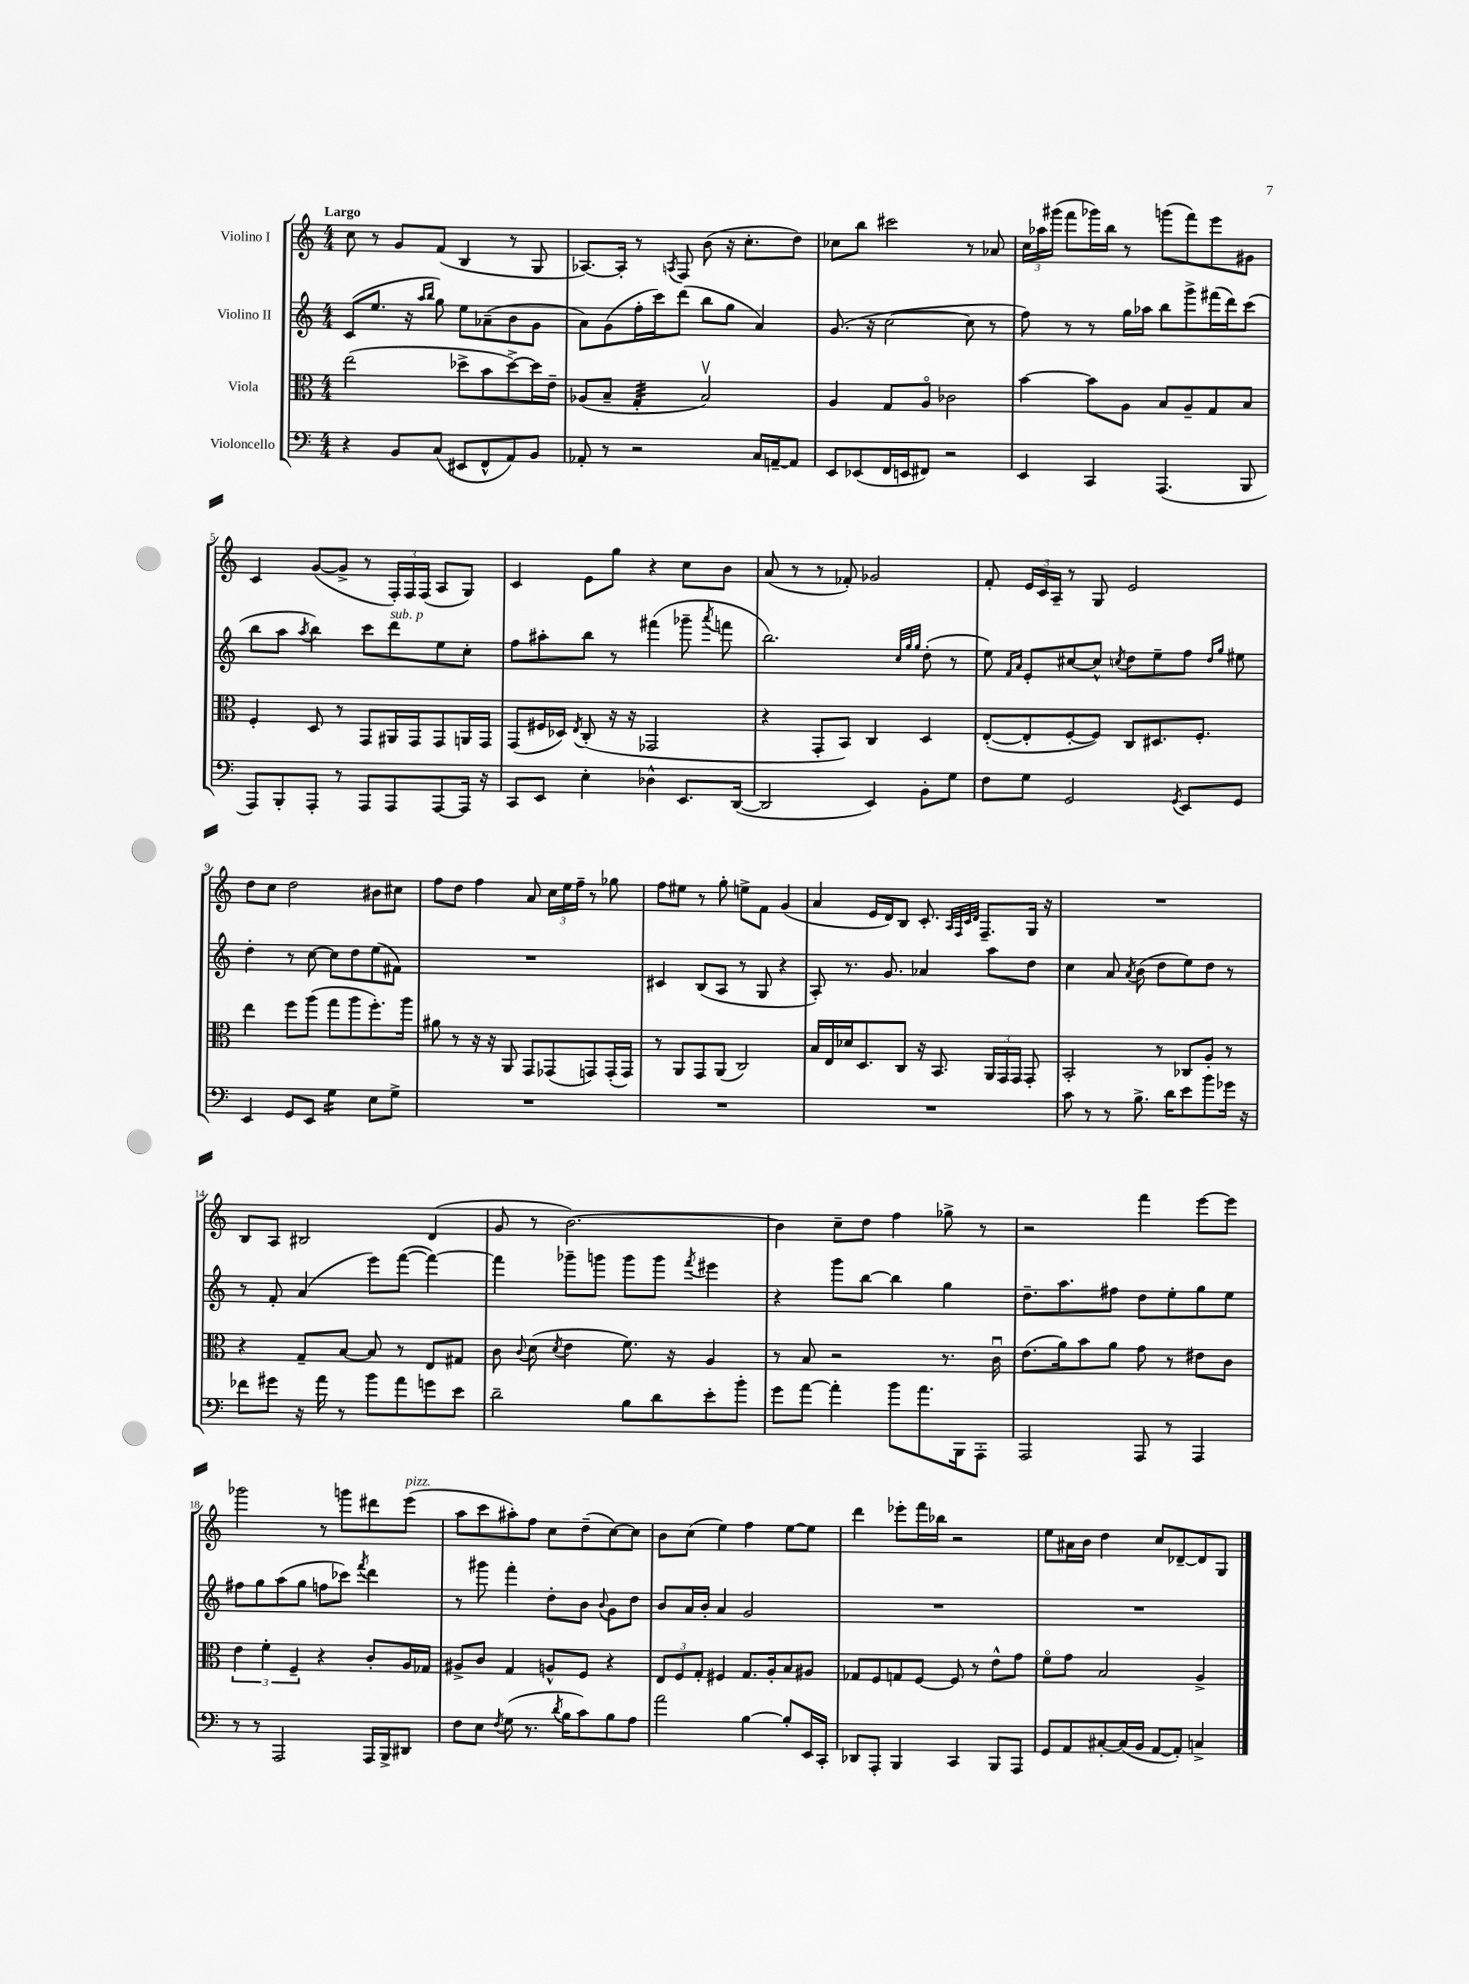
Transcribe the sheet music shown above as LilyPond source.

<<
\new StaffGroup <<
\new Staff = "s0" \with { instrumentName = "Violino I" } {
    \clef treble \key c \major \numericTimeSignature \time 4/4 \tempo "Largo"
    \autoBeamOff c''8 r8 g'8[ f'8]( b4 r8 g8 |
    aes8.[~) aes16]-. r8 \acciaccatura { a8 } f8 b'8( r16 c''8.[-. d''8]) |
    ces''8[ b''8] cis'''2 r8 aes'8 |
    \tuplet 3/2 { c''16[ aes''16 gis'''16]( } f'''8[ ges'''16) b''16] r8 g'''8[( f'''8) e'''8 gis'8] |
    c'4 g'8[~( g'8]-> r8 \tuplet 3/2 { f16[-.) f16 f16]( } a8[ g8]) |
    c'4 e'8[ g''8] r4 c''8[ b'8] |
    a'8( r8 r8 fes'8-.) ges'2 |
    f'8-. \tuplet 3/2 { e'16[ c'16 a16]-- } r8 g8 e'2 |
    d''8[ c''8] d''2 bis'8[ cis''8] |
    f''8[ d''8] f''4 a'8 \tuplet 3/2 { c''16[ e''16 f''16]-- } r8 ges''8 |
    f''8[ eis''8] r8 g''8-. e''8[-> f'8] g'4( |
    a'4 e'16[ d'16) b8] c'8.-. \grace { a32[ f32 c'32 d'32] } f8.[-- g16] r16 |
    R1 |
    b8[ a8] bis2 d'4( |
    g'8 r8 b'2.~) |
    b'4 c''8[-- d''8] f''4 ges''8-> r8 |
    r2 f'''4 e'''8[~ e'''8] |
    ges'''2 r8 g'''8[ dis'''8 e'''8]^\markup { \italic "pizz." }( |
    a''8[ c'''8 ais''8-.) f''8] c''8[ d''8--( c''8~) c''8] |
    b'8[ c''8]( e''4) f''4 e''8[~ e''8] |
    d'''4 ees'''8[-. f'''16 bes''16] r2 |
    e''8[ ais'16 b'16] d''4 c''8[ des'8~-- des'8 g8] \bar "|." |
}
\new Staff = "s1" \with { instrumentName = "Violino II" } {
    \clef treble \key c \major \numericTimeSignature \time 4/4
    \autoBeamOff c'8[( e''8.] r16 \grace { a''16[ b''16] } g''8) e''8[ aes'8--( b'8 g'8] |
    a'8[) g'8( f''16-. c'''16) d'''8]( b''8[ g''8] a'4) |
    g'8.( r16 c''2~ c''8 r8 |
    f''8) r8 r8 g''16[ aes''16] b''8[ g'''8-> fis'''16( d'''16) c'''8]( |
    b''8[ a''8] \acciaccatura { a''8 } b''4) c'''8[ d'''8^\markup { \italic "sub. p" } e''8 c''8]-. |
    f''8[ ais''8-. b''8] r8 fis'''4( ges'''8-- \acciaccatura { a'''8 } f'''8 |
    b''2.) \grace { c''32[ g''32 g''32] } d''8-.( r8 |
    e''8) \grace { f'16[ a'16] } e'8[-. cis''8~ cis''8]-^ \acciaccatura { c''8 } d''8[ e''8-- f''8] \grace { d''16[ g''16] } eis''8 |
    d''4-. r8 c''8~ c''8[ d''8 e''8( fis'8]) |
    R1 |
    cis'4 b8[( a8] r8 g8 r4 |
    a8-.) r8. g'8. aes'4 a''8[ d''8] |
    c''4 a'8 \acciaccatura { a'8 } b'8( d''8[ e''8) d''8] r8 |
    r8 f'8-. a'4( e'''8[) f'''8]~( f'''4~) |
    f'''4 ges'''8[-- g'''8] g'''8[ g'''8] \acciaccatura { f'''8 } eis'''4 |
    r4 g'''8[ b''8]~ b''4 g''4 |
    d''8.[-- a''8. fis''8] d''8[ e''8-. g''8 e''8] |
    fis''8[ g''8 a''8( g''8] f''8[ ces'''8]) \acciaccatura { f'''8 } d'''4 |
    r8 gis'''8 f'''4-. d''8[-. b'8] \appoggiatura { b'8 } g'8[ d''8] |
    b'8[ a'16 b'16]-. a'4 g'2 |
    R1 |
    R1 \bar "|." |
}
\new Staff = "s2" \with { instrumentName = "Viola" } {
    \clef alto \key c \major \numericTimeSignature \time 4/4
    \autoBeamOff e''2( des''8[-> b'8 des''8~->) des''16 e'16]-- |
    aes8[( b8]-- g4:32-. b2\upbow) |
    a4 g8[ a8]\flageolet ces'2 |
    b'4~ b'8[ a8] b8[ a8-- g8 b8] |
    f4-. d8 r8 g,8[ ais,16 g,16 g,8 a,16 g,16] |
    g,8[( fis16 des16]) \acciaccatura { e8 } c8-.( r16 r16 ges,2 |
    r4 g,8[-. b,8]) c4 d4 |
    e8[~-.( e8-. f8~-. f8]) c8[ dis8. f8.]-. |
    e''4 f''8[ a''8]( g''8[ a''8 f''8.-.) a''16] |
    ais'8 r8 r16 r16 a,8 g,8[ ges,8( g,8) g,16-.( g,16]) |
    r8 a,8[ g,8 a,8]( c2) |
    b16[ e16 des'16 d8. c8] r16 b,8. \tuplet 3/2 { a,16[ g,16 g,16] } g,8-. |
    b,2-. r8 ces8[ a8]-. r8 |
    r4 g8[-- b8]~ b8 r8 e8[ gis8] |
    c'8 \appoggiatura { c'8 } d'8( \acciaccatura { d'8 } e'4 f'8.) r16 a4 |
    r8 b8 r2 r8. c'16\downbow |
    e'8.[( a'16) b'8 a'8] g'8 r8 eis'8[ c'8] |
    \tuplet 3/2 { e'4 f'4-. f4-- } r4 c'8[-. a16 ges16] |
    ais8[-> c'8] g4 a8[-^ f8] r4 |
    \tuplet 3/2 { e8[ f8 g8]-. } fis4 g8.[ a16-. b8 ais8] |
    ges8[ f8 g8 f8]~ f8 r8 e'8[-^ g'8] |
    f'8[\flageolet g'8] b2 a4-> \bar "|." |
}
\new Staff = "s3" \with { instrumentName = "Violoncello" } {
    \clef bass \key c \major \numericTimeSignature \time 4/4
    \autoBeamOff r4 b,8[ c8]( eis,8[ f,8-^ a,8) b,8] |
    aes,8-. r8 r2 c16[ a,16~-- a,8] |
    e,8[ ees,8( f,16 e,16 fis,8]) r2 |
    e,4 c,4 a,,4.( b,,8 |
    a,,8[) b,,8-. a,,8]-. r8 a,,8[ a,,8 a,,8~ a,,16] r16 |
    c,8[ e,8] e4-. des4-^ e,8.[ d,16]~( |
    d,2 e,4) b,8[-. g8] |
    f8[ g8] g,2 \acciaccatura { g,8 } e,8[ g,8] |
    e,4 g,8[ e,8] g4:16 e8[ g8]-> |
    R1 |
    R1 |
    R1 |
    c'8 r8 r8 b8.-> d'16[ e'8 b'8 ges'16] r16 |
    fes'8[ gis'8] r16 a'16 r8 b'8[ a'8 g'8 e'8] |
    d'2-- b8[ d'8 e'8-. b'8]-. |
    g'8[ a'8]~ a'4-. b'8[ a'8. b,,16 a,,8]-. |
    a,,2 a,,8 r8 a,,4 |
    r8 r8 a,,2 a,,16[ b,,16-> dis,8] |
    f8[ e8] \acciaccatura { f8 } g8( r8. \acciaccatura { d'8 } b16[ c'8) b8 a8] |
    a'2 b4~ b8[-. e,16 c,16]-. |
    des,8[ a,,8]-. b,,4 c,4 b,,8[ a,,8] |
    g,8[ a,8 cis8~-. cis16( b,16] a,8[~ a,8]-.) c4-> \bar "|." |
}
>>
>>
